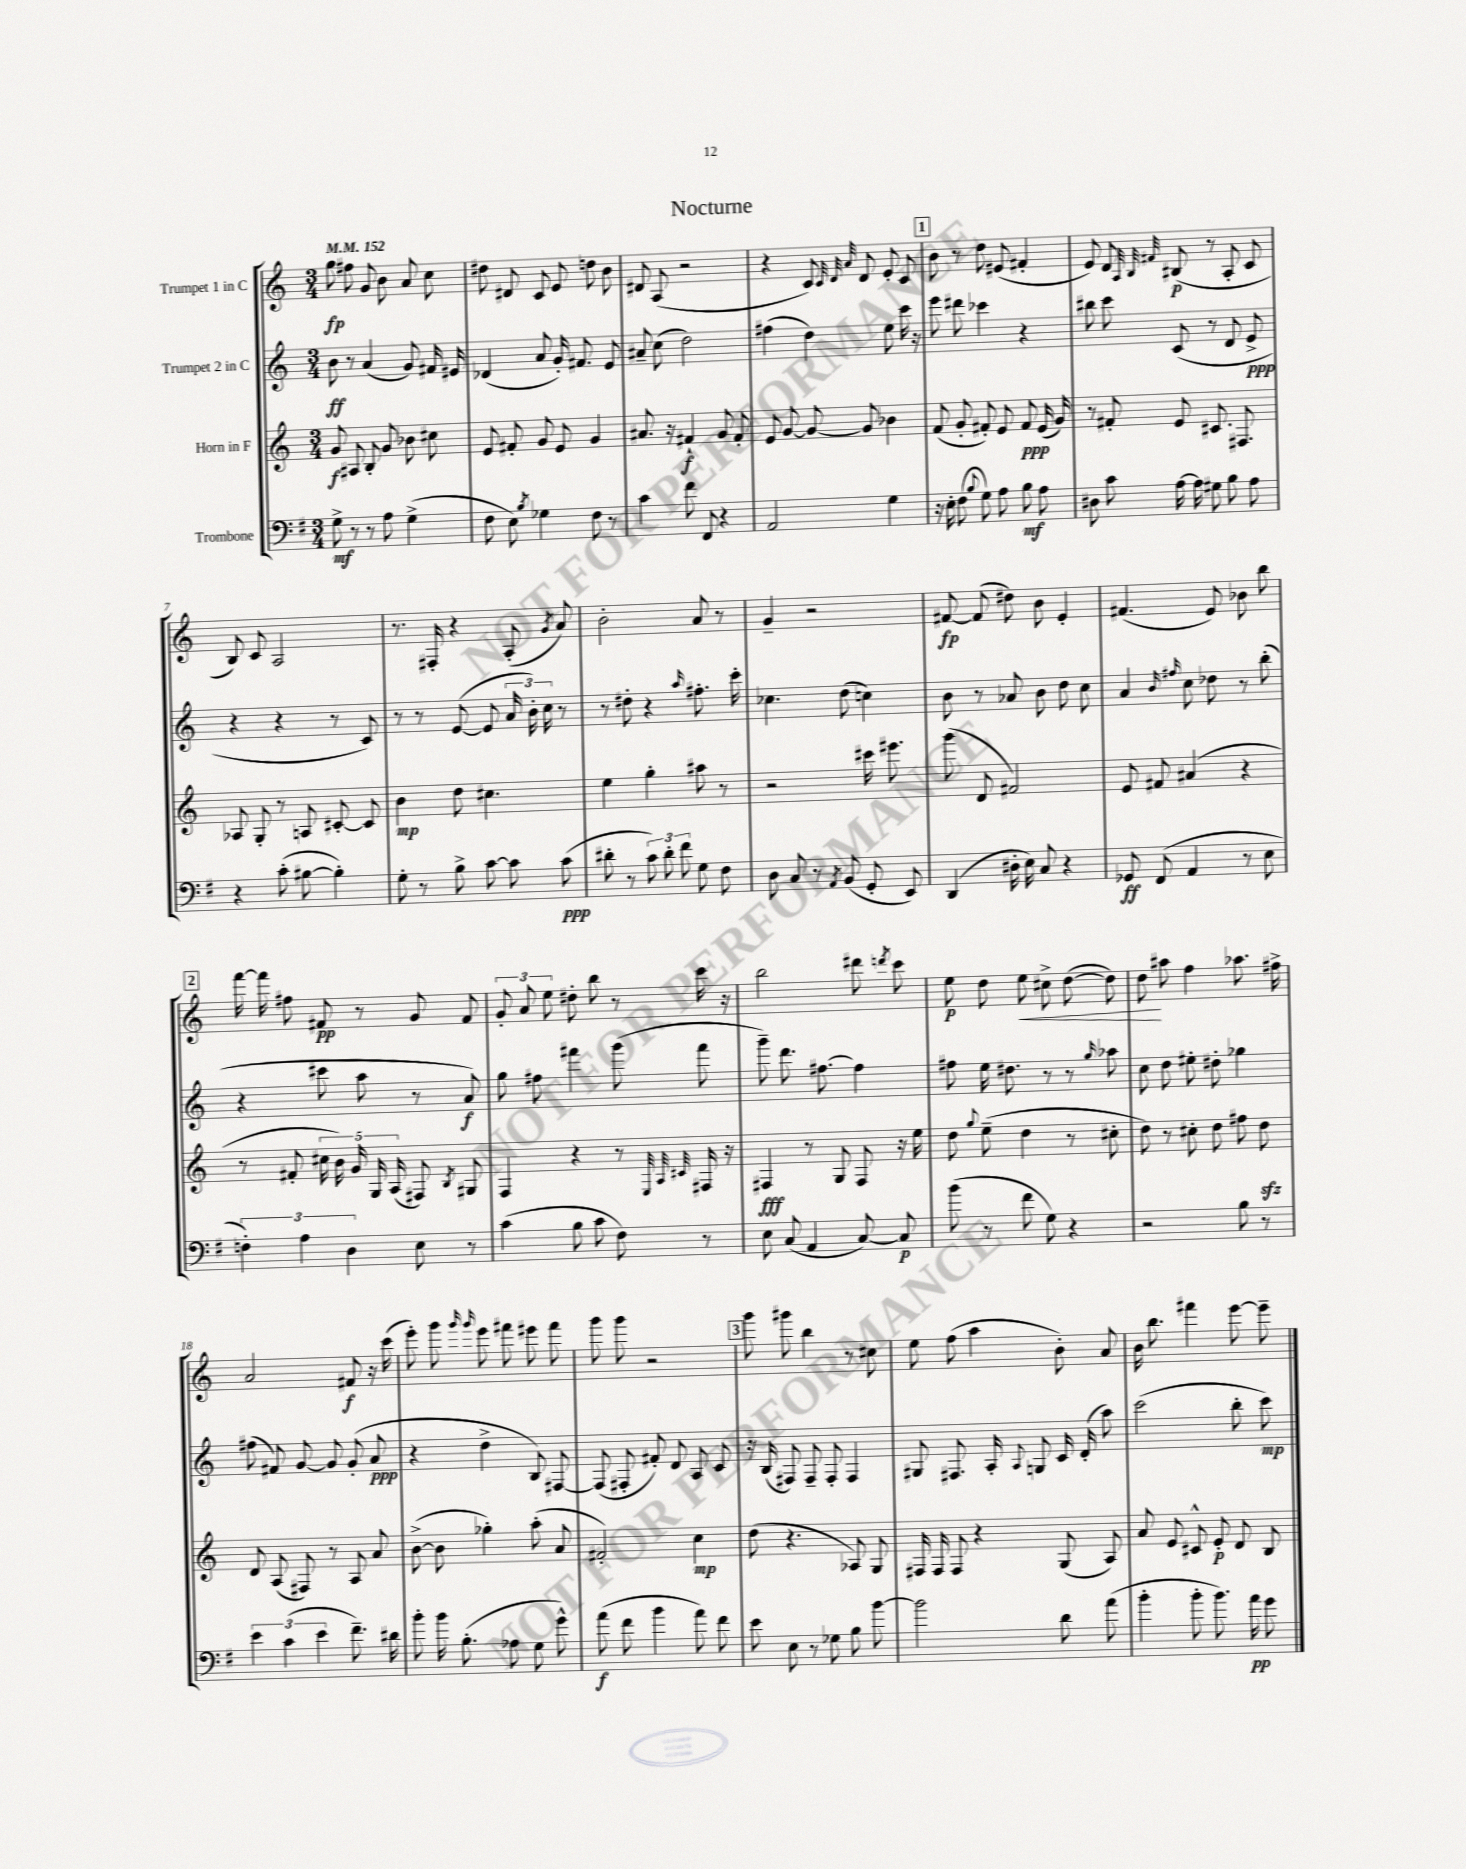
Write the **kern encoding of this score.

**kern	**kern	**kern	**kern
*staff4	*staff3	*staff2	*staff1
*clefF4	*clefG2	*clefG2	*clefG2
*k[f#]	*k[]	*k[]	*k[]
*M3/4	*M3/4	*M3/4	*M3/4
*MM152	*MM152	*MM152	*MM152
8G^\	8g/	8b\	8gg\
8r	8A#/	8r	8ff#\
8r	8B'/	(4a/	8g/
8A\	8g/	.	8b\
(4G^\	8b-\	8g/)	8a/
.	8cc#\	16f#/	8cc\
.	.	16e#/	.
=	=	=	=
8F#\	8e/	(4d-/	8dd#\
8E\)	8f#'/	.	8d#/
8qB/	.	.	.
4G-\	8g/	8a/	8c/
.	8e/	16g'/)	8e/
.	.	8.f#/	.
8F#\	4g/	.	8dd\
8r	.	8e/	8b\
=	=	=	=
4c\	8.a#/	8a#~/	8d#/
.	.	(8cc\	(8A/
.	16r	.	.
8f#\	4f#`/	2dd\)	2r
8FF#/	.	.	.
4r	8g/	.	.
.	8f#'/	.	.
=	=	=	=
2AA/	8e/	(4ff#\	4r
.	[8g/	.	.
.	8g/_	4dd\)	8c/)
.	.	.	32qqc/
.	.	.	32qqd/
.	.	.	32qqa/
.	8g/]	.	8d/
4G\	4b-\	8ee\	8e'/
.	.	16ccc\	8c/
.	.	16r	.
=	=	=	=
16r	(8f/	8eee\	8b\
16E'\	.	.	.
(8F#\	8g'/	8ddd#\	8r
8qqB/	.	.	.
8G\)	8f#'/)	4ccc-\	8dd\
8A\	8e/	.	(8e#/
8B\	8f#/	4r	4f#'/
8A\	(16e/	.	.
.	16g/)	.	.
=	=	=	=
8D#\	8r	8bb#\	8e/)
8c\	8f#'/	8ccc\	8d/
.	.	.	32qqA/
.	.	.	32qqB/
.	.	.	32qqf#/
[16A\	8e/	(8c/	(8B#/
16A\]	.	.	.
8G#\	8.c#/	8r	8r
8B\	.	8d/	8A'/
.	8.F#/	.	.
8A\	.	8e^/	8c/
=	=	=	=
4r	8A-/	4r	8B/)
.	8G'/	.	8c/
(8c'\	8r	4r	2A/
[8B#\	8A/	.	.
4B#'\])	[8c#'/	8r	.
.	8c#/]	8c/)	.
=	=	=	=
8G'\	4b\	8r	8.r
8r	.	8r	.
.	.	.	16F#'/
8B^\	8dd\	([8e/	4r
[8c\	4.cc#\	8e/]	.
8c\]	.	24a/	(8A'/
.	.	24b'\)	.
.	.	24cc\	.
.	.	.	8qg/
(8c\	.	8r	8a/)
=	=	=	=
8d#'\	4ee\	8r	2b'\
8r	.	8dd#'\	.
12c\)	4gg'\	4r	.
12d#'\	.	.	.
12f#\	.	.	.
.	.	16qqaa/	.
8G\	8aa#\	8.ff#'\	8a/
8F#\	8r	.	8r
.	.	16ccc'\	.
=	=	=	=
8D\	2r	4.cc-\	4g~/
8C/	.	.	.
8r	.	.	2r
8qAA/	.	.	.
(8BB/	.	(8dd\	.
8GG'/	16ccc#\	4cc\)	.
.	8.eee#\	.	.
8EE/)	.	.	.
=	=	=	=
(4DD/	(8ggg\	8b\	[8f#/
.	8d/	8r	(8f#/]
16D#'\	2f#/)	8a-/	8dd#\)
16E\)	.	.	.
8C/	.	8b\	8b\
4r	.	8dd\	4e'/
.	.	8cc\	.
=	=	=	=
8GG-/	8e/	4a/	(4.f#/
(8FF#/	8f#/	.	.
.	.	16qqb/	.
.	.	16qqff#/	.
4AA/	(4a#/	8cc\	.
.	.	8dd-\	8e/)
8r	4r	8r	8b-\
8E\	.	(8bb'\	8bb\
=	=	=	=
6F'\)	8r	4r	[16fff\
.	.	.	16fff\]
.	8f#'/	.	8ff#\
6A\	.	.	.
.	20cc#\	8ccc#\	8f#/
.	20b\)	.	.
6D\	.	.	.
.	20g/	.	.
.	.	8aa\	8r
.	20G/	.	.
.	(20A/	.	.
8E\	8F#/)	8r	8g/
.	8qB/	.	.
8r	8G#/	8a/)	8f#/
=	=	=	=
(4c\	4F/	8gg\	12g'/
.	.	.	12a/
.	.	8ff#\	.
.	.	.	12ee\
8B\	4r	4fff#\	8dd#'\
8c\	.	.	8bb\
8F#\)	8r	(8ggg\	8r
.	32qqE/	.	.
.	32qqA/	.	.
.	32qqc#/	.	.
8r	16F#/	8fff#\	16ccc\
.	16r	.	16r
=	=	=	=
8E\	4F#/	8ggg~\)	2bb\
(8C/	.	8.ddd\	.
4AA/	8r	.	.
.	.	[8.ff#\	.
.	8G/	.	.
[8C/)	8F#/	4ff#\]	8ddd#\
.	.	.	8qddd/
8C/]	16r	.	8ccc\
.	16ee\	.	.
=	=	=	=
(8b\	8dd\	8ff#\	8ee\
.	8qqgg/	.	.
8r	(8ee~\	16ee\	8dd\
.	.	8.dd#\	.
8f#\	4dd\	.	8ee\
8G\)	.	8r	8cc#^\
4r	8r	8r	([8dd\
.	.	16qqgg/	.
.	8cc#'\	8aa-\	8dd\])
=	=	=	=
2r	8dd\)	8cc\	8dd\
.	8r	8dd\	8aa#\
.	8cc#'\	8ee#'\	4ff\
.	8dd\	8dd#'\	.
8B\	8ff#\	4gg-\	8.aa-\
8r	8dd\	.	.
.	.	.	16ff#^\
=	=	=	=
6e\	8d/	(8ff#\	2a/
.	(8A/	8f#/)	.
(6c\	.	.	.
.	8F#/)	[8g/	.
6e\	.	.	.
.	8r	8g/]	.
8.f#~\)	8A/	(8g'/	8f#/
.	8a/	8a/	16r
16d#\	.	.	(16ccc\
=	=	=	=
8b'\	([8b^\	4r	8eee'\)
16b\	8b\]	.	8ggg\
(8.B'\	.	.	.
.	.	.	16qqggg/
.	.	.	16qqggg/
.	4gg-'\)	4dd^\	8eee\
8A-\	.	.	8fff#\
8G\	(8aa'\	8B/)	8eee#\
8g^^\)	8a/	[8F#/	8fff#\
=	=	=	=
(8a\	2f#'/)	(8F#/]	8ggg\
8f#\	.	8F#'/	8ggg\
4b\	.	8f#'/)	2r
.	.	8d/	.
8a\)	4cc\	8A/	.
8f#\	.	8c/	.
=	=	=	=
8e\	(8dd\	16r	8ggg\
.	.	(16B/	.
8E\	4.r	8F#/)	8ggg#\
8r	.	8F#~/	4bb\
8G-\	.	8F#'/	.
8B\	8A-/)	4F#/	8r
[8b\	8G/	.	8cc#\
=	=	=	=
2b\]	16F#/	8G#/	8ee\
.	16F#/	.	.
.	8F#/	8.F#/	(8ff\
.	4r	.	4aa\
.	.	16A'/	.
.	.	8qqA/	.
.	.	8G/	.
8d\	(8G/	16c/	8b'\)
.	.	(16d'/	.
(8a\	8A/)	8aa\)	8a/
=	=	=	=
4b'\	8a/	(2ccc\	16b\
.	.	.	8.bb\
.	8e/	.	.
8b'\	8c#^^/	.	4fff#\
8.b\)	8e'/	.	.
.	8d/	8bb'\	[8eee\
16a\	.	.	.
8g\	8B/	8ccc\)	8eee~\]
==	==	==	==
*-	*-	*-	*-
